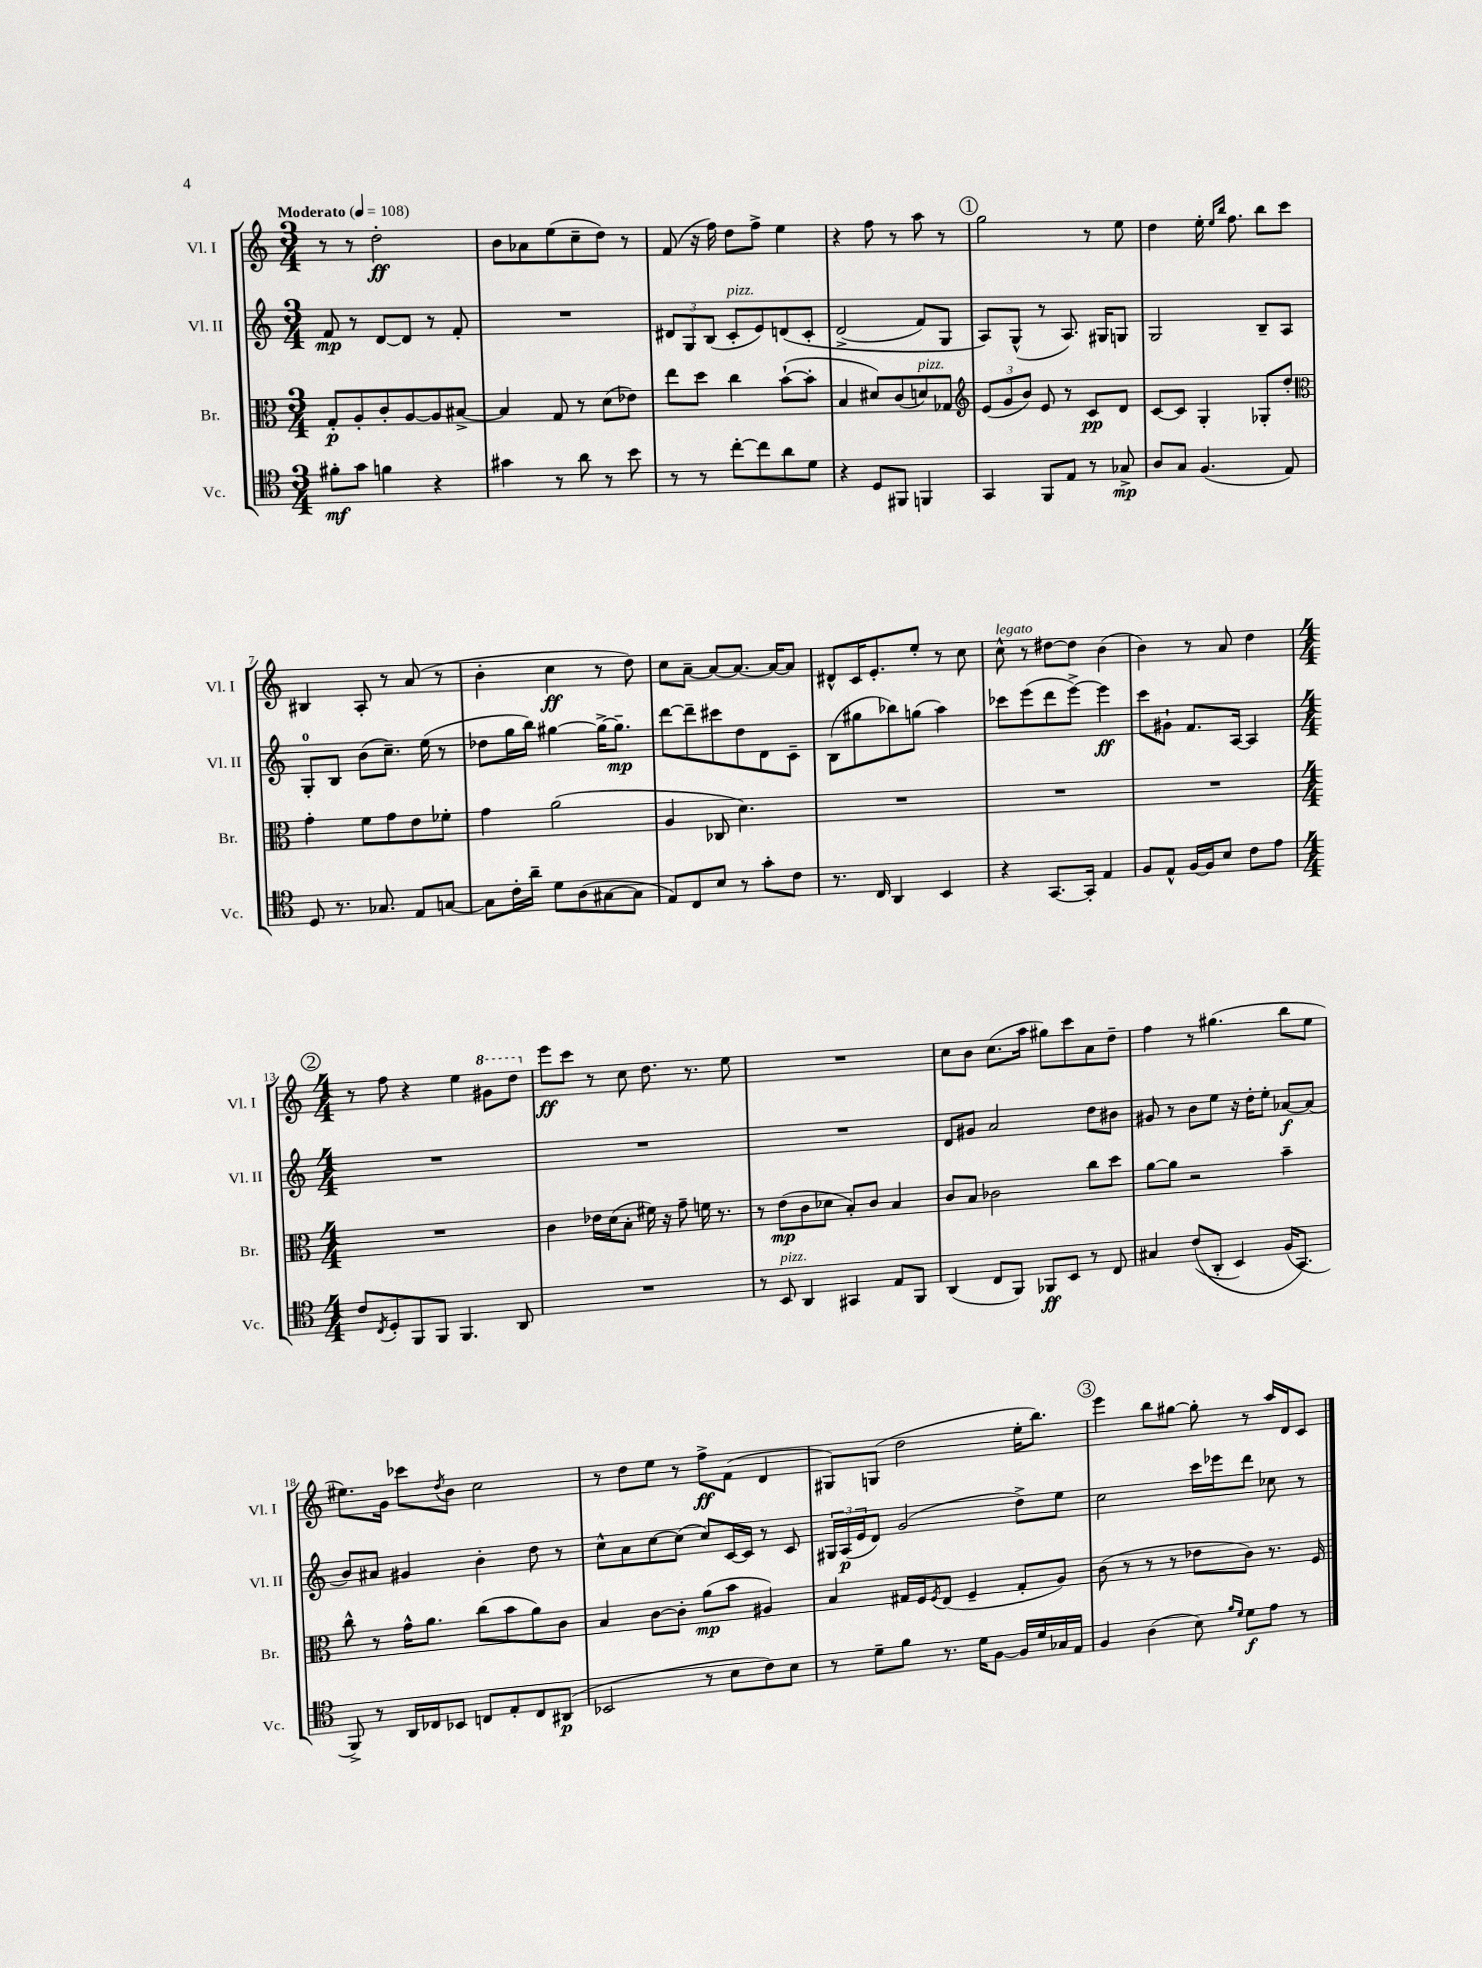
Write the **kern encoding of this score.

**kern	**kern	**kern	**kern
*staff4	*staff3	*staff2	*staff1
*clefC4	*clefC3	*clefG2	*clefG2
*k[]	*k[]	*k[]	*k[]
*M3/4	*M3/4	*M3/4	*M3/4
*MM108	*MM108	*MM108	*MM108
8f#'\L	8G'/L	8f/	8r
8g\J	8A'/	8r	8r
4f\	8c'/	[8d/L	2dd'\
.	[8A/	8d/]J	.
4r	8A/]	8r	.
.	[8B#^/J	8f'/	.
=	=	=	=
4g#\	4B#/]	2.r	8b\L
.	.	.	8a-\
8r	8G/	.	(8ee\
8a\	8r	.	8cc~\
8r	(8d\L	.	8dd\J)
8b\	8e-\J)	.	8r
=	=	=	=
8r	8ee\L	12d#/L	(8f/
.	.	12G/	.
8r	8dd\J	.	16r
.	.	(12B/J	.
.	.	.	16ff\)
[8cc'\L	4cc\	8c'/L	8dd\L
8cc\]	.	8e/)	8ff^\J
8a\	([8b`\L	&(8d/	4ee\
8d\J	8b'\]J	8c'/J	.
=	=	=	=
4r	4B/	(2d^/	4r
8D/L	8d#/L)	.	8ff\
8FF#/J	(8c/	.	8r
4FF/	8d/)	8f/L)	8aa\
.	8G-/J	8G/J	8r
=	=	=	=
*	*clefG2	*	*
4GG/	(12e/L	8A/L&)	2gg\
.	12g/	.	.
.	.	(8G^^/J	.
.	12b/J)	.	.
8FF/L	8e/	8r	.
8E/J	8r	8.A/)	.
8r	8c/L	.	8r
.	.	16G#/LK	.
8G-^/	8d/J	8G/J	8ee\
=	=	=	=
8A/L	[8c/L	2G/	4dd\
8G/J	8c/]J	.	.
(4.F/	4G'/	.	16ee'\
.	.	.	16qqee/LL
.	.	.	16qqbb/JJ
.	.	.	8.ff\
.	8G-'/L	8B~/L	8bb\L
8E/)	8dd'/J	8A/J	8ccc\J
=	=	=	=
*	*clefC3	*	*
8D/	4g'\	8G'/L	4B#/
8.r	.	8B/J	.
.	8f\L	(8b\L	8A'/
8.G-/	.	.	.
.	8g\	8.cc~\J)	8r
8E/L	8e\	.	(8a/
.	.	(16ee\	.
[8G/J	8f-'\J	8r	8r
=	=	=	=
8G\]L	4g\	8dd-\L	4b'\
16c'\L	.	16gg\L	.
16a~\JJ	.	16bb\JJ)	.
8d\L	(2a\	[4gg#\	4cc\
(8A\	.	.	.
[8G#\	.	16gg#^\_LK	8r
.	.	8.gg#~\]J	.
8G#\]J	.	.	8dd\)
=	=	=	=
8E/L)	4A/	[8ddd\L	8cc\L
8C/	.	8ddd~\]	[8a~\J
8B/J	8C-/	8ccc#\	8a/_L
8r	4.d\)	8dd\	8.a/_J
8g'\L	.	8d\	.
.	.	.	16a/_LK
8c\J	.	8c~\J	8a/]J
=	=	=	=
8.r	2.r	(8B\L	8d#^^/L
.	.	8gg#\	16c/K
16C/	.	.	8.e'/
4AA/	.	8bb-\)	.
.	.	(8gg\J	8ee'/J
4BB/	.	4aa\)	8r
.	.	.	8cc\
=	=	=	=
4r	2.r	8ccc-\L	8cc^^\
.	.	(8eee\	8r
[8.GG/L	.	8ddd\	[8dd#\L
.	.	[8eee^\J)	8dd#\]J
16GG'/]Jk	.	.	.
4E/	.	4eee\]	(4b\
=	=	=	=
8F/L	2.r	8ccc\L	4b\)
8E^^/J	.	8g#`\J	.
[16F/LL	.	8.f/L	8r
16F/]J	.	.	.
8B/J	.	.	8a/
.	.	[16A/Jk	.
8c\L	.	4A/]	4dd\
8e\J	.	.	.
=	=	=	=
*M4/4	*M4/4	*M4/4	*M4/4
8c/L	1r	1r	8r
8qC/	.	.	.
8D'/	.	.	8ff\
8FF/	.	.	4r
8FF/J	.	.	.
4.FF/	.	.	4ee\
.	.	.	8gg#\L
8AA/	.	.	8ddd\J
=	=	=	=
1r	4c\	1r	8eee\L
.	.	.	8ccc\J
.	16e-\LL	.	8r
.	(16d\J	.	.
.	8B'\J	.	8cc\
.	16f#\)	.	8.dd\
.	16r	.	.
.	8g~\	.	.
.	.	.	8.r
.	16f\	.	.
.	8.r	.	.
.	.	.	8ee\
=	=	=	=
8r	8r	1r	1r
8BB/	(8e\L	.	.
4AA/	8c\	.	.
.	8d-\J	.	.
4GG#/	8B'/L)	.	.
.	8c/J	.	.
8E/L	4B/	.	.
8FF/J	.	.	.
=	=	=	=
(4AA/	8c/L	8d/L	8cc\L
.	8B/J	8g#/J	8b\J
8C/L	2c-\	2a/	(8.cc\L
8FF/J)	.	.	.
.	.	.	16aa\Jk
8FF-/L	.	.	8gg#\L)
8BB/J	.	.	8ccc\
8r	8cc\L	8dd\L	8a\
8C/	8dd\J	8b#\J	8dd~\J
=	=	=	=
4G#/	[8a\L	8g#/	4ff\
.	8a\]J	8r	.
&((8c/L	2r	8b\L	8r
8AA'/J	.	8ee\J	(4.gg#\
4BB/)	.	16r	.
.	.	16dd'\LK	.
.	.	8ee'\J	.
(16F/LK	4b~\	[8a-/L	8bb\L
8.GG/J&)	.	.	.
.	.	(8a-/]J	8ee\J
=	=	=	=
8FF^/)	8cc^^\	8b/L)	8.ee#\L)
8r	8r	8a#/J	.
.	.	.	16g\Jk
16AA/LL	16g^^\LK	4g#/	8ccc-\L
16C-/J	8.a\J	.	.
.	.	.	8qdd/
8BB-/J	.	.	8b\J
8C/L	(8cc\L	4b'\	2cc\
8E'/	8b\	.	.
8C/	8a\)	8dd\	.
(8AA#/J	8c\J	8r	.
=	=	=	=
2BB-/	4B/	8cc^^\L	8r
.	.	8a\	8dd\L
.	[8c\L	[8cc\	8ee\J
.	8c'\]J	(8cc\]J	8r
8r	(8a\L	8cc/L)	8ff^\L
8B\L	8b\J	[16c/L	(8f\J
.	.	16c/]JJ	.
8c\)	4A#/)	8r	4d/
8B\J	.	8c/	.
=	=	=	=
8r	4B/	24G#/LL	8G#/L)
.	.	(24A/	.
.	.	24e/J	.
8d~\L	.	8d/J)	(8G/J
8f\J	16G#/LL	(2g/	2dd\
.	16F/J	.	.
.	8qF/	.	.
8.r	(8E/J	.	.
.	4F~/	.	.
16d\LK	.	.	.
[8F\J	.	.	.
16F/]LL	8G#'/L	8dd^\L)	16ee'\LK
16d/	.	.	8.bb\J)
16G-/	8A/J)	8ee\J	.
16E/JJ	.	.	.
=	=	=	=
4F/	(8c\	2cc\	4eee\
.	8r	.	.
(4A\	8r	.	8bb\L
.	8r	.	[8gg#\J
8B\)	8e-\L	16ccc\LL	8gg#'\]
.	.	16eee-\J	.
16qqf/LL	.	.	.
16qqd/JJ	.	.	.
8d\L	8c\J)	8ddd\J	8r
8e\J	8.r	8cc-\	16aa/LL
.	.	.	16d/J
8r	.	8r	8c/J
.	16F/	.	.
==	==	==	==
*-	*-	*-	*-
